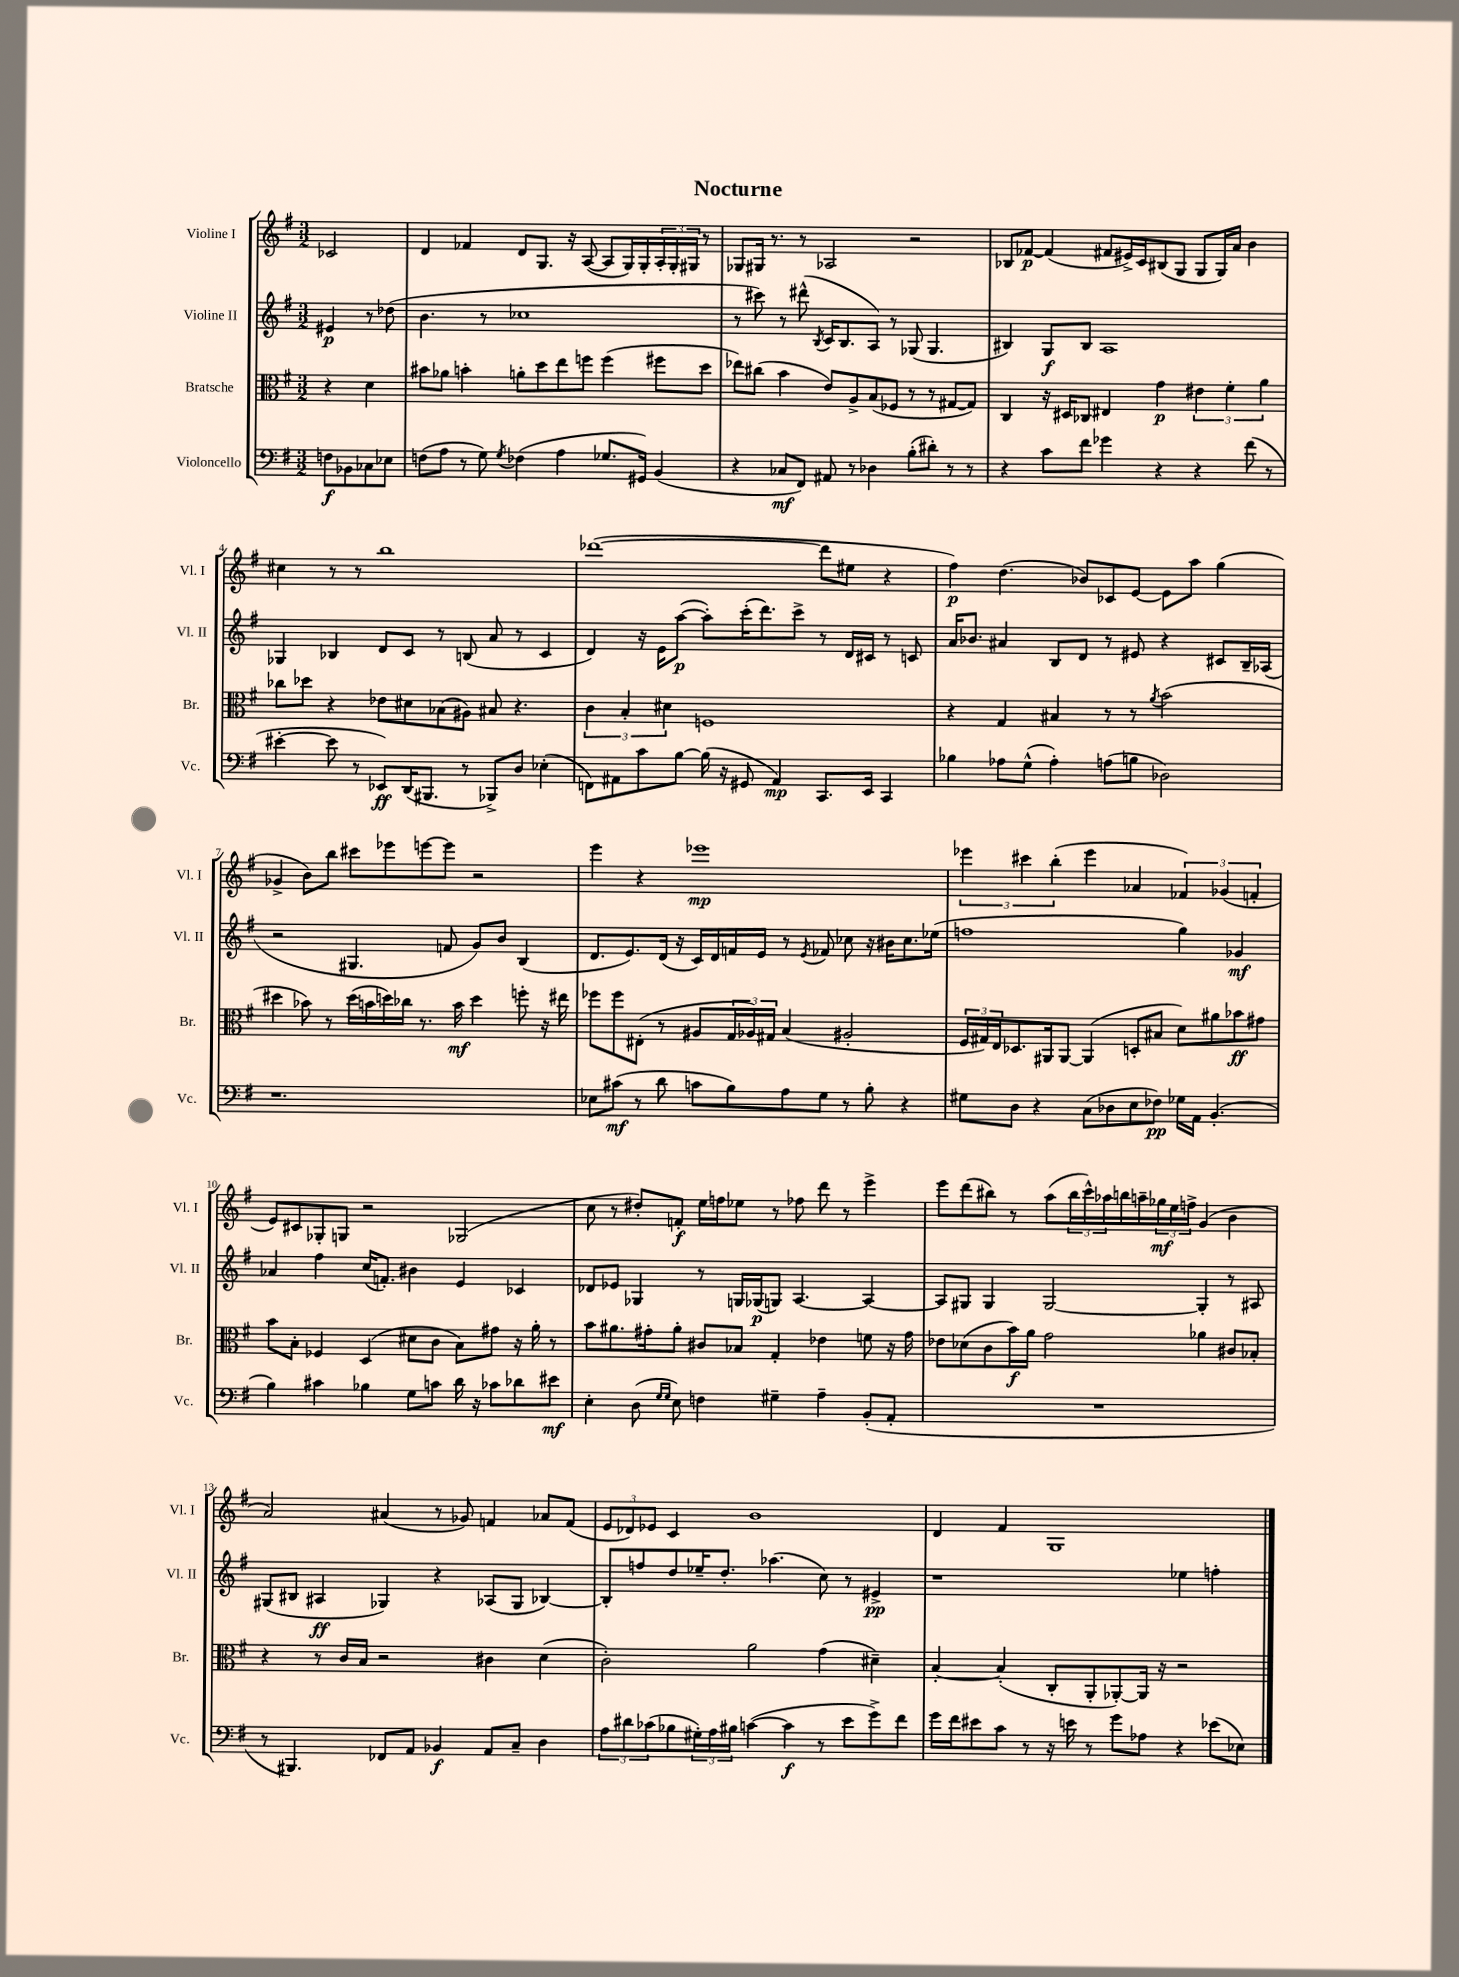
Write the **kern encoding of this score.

**kern	**kern	**kern	**kern
*staff4	*staff3	*staff2	*staff1
*clefF4	*clefC3	*clefG2	*clefG2
*k[f#]	*k[f#]	*k[f#]	*k[f#]
*M3/2	*M3/2	*M3/2	*M3/2
8F	4r	4e#	2c-
8BB-	.	.	.
8C-	4d	8r	.
8E-	.	(8dd-	.
=	=	=	=
(8F	8b#	4.b	4d
8A	8a-	.	.
8r	4b'	.	4f-
8G)	.	8r	.
8qG	.	.	.
(4F-	8a'	1cc-	8d
.	8dd	.	8.G
4A	8ee	.	.
.	.	.	16r
.	8ff	.	([8A
8.G-	(4ff	.	8A]
.	.	.	16G)
16GG#)	.	.	16G'
(4BB	8ff#	.	24A'
.	.	.	24G'
.	.	.	24G#
.	8dd	.	8r
=	=	=	=
4r	8ee-)	8r	8G-
.	(8cc#	8ccc#)	16G#
.	.	.	8.r
8C-	4b	8r	.
8FF#)	.	(8ddd#^^	8r
.	.	8qB	.
8AA#	8e)	16c	2A-
.	.	8.B	.
8r	8A^	.	.
4D-	(8B	8A)	.
.	8F-	8r	.
(8B'	8r	(8G-	2r
8d#')	8r	4.G-	.
8r	[8G#	.	.
8r	8G#])	.	.
=	=	=	=
4r	4C	4B#)	8B-
.	.	.	[8f-
8c	16r	8G	(4f-]
.	16D#	.	.
8f#	8C-	8B#	.
4g-	4E#	1A	8f#
.	.	.	16e#^)
.	.	.	16c
4r	4g	.	(8B#
.	.	.	8G
4r	6e#	.	8G
.	.	.	16G)
.	6f#'	.	.
.	.	.	16a
(8f#	.	.	4b
.	6a	.	.
8r	.	.	.
=	=	=	=
[4e#'	8cc-	4G-	4cc#
.	8dd-	.	.
8e#]	4r	4B-	8r
8r	.	.	8r
8EE-)	8e-	8d	1bb
(16DD	8d#	8c	.
8.BBB#	.	.	.
.	(8B-	8r	.
8r	8A#)	(8B	.
8BBB-^)	8B#	8a	.
8D	4.r	8r	.
(4E-'	.	4c	.
=	=	=	=
8FF)	6c	4d)	([1ddd-
8AA#	.	.	.
.	6B'	.	.
8c	.	16r	.
.	.	16e	.
.	6d#	.	.
[8B	.	([8aa	.
(16B]	1F	8aa'])	.
16r	.	.	.
8GG#	.	(16ccc'	.
.	.	8.ddd)	.
4AA#)	.	.	.
.	.	8ccc^	.
8.CC	.	8r	8ddd-]
.	.	16d	8ee#
16EE	.	16c#	.
4CC	.	8r	4r
.	.	8c	.
=	=	=	=
4B-	4r	16a	4ff#)
.	.	8.b-	.
8A-	4G	4a#	(4.dd
(8G^^	.	.	.
4A-')	4B#	8B	.
.	.	8d	8b-)
(8A	8r	8r	8c-
8B	8r	8e#	[8e
.	8qa	.	.
2D-)	(2b	4r	8e]
.	.	.	8aa
.	.	8c#	(4gg
.	.	16B~	.
.	.	(16A-	.
=	=	=	=
1.r	4dd#	2r	4g-^
.	8b-)	.	8b)
.	8r	.	8bb
.	(16dd#	4.G#	8ccc#
.	16b	.	.
.	16dd)	.	8eee-
.	16cc-	.	.
.	8.r	.	[8eee
.	.	8f	8eee]
.	16b	.	.
.	4dd	8g)	2r
.	.	8b	.
.	8ff'	(4B	.
.	16r	.	.
.	16ee#	.	.
=	=	=	=
8E-	8ff-	8.d	4eee
(8c#	8ff-	.	.
.	.	8.e)	.
8r	(8E#'	.	4r
8d	8r	(16d	.
.	.	16r	.
8c	8A#	16c)	1eee-
.	.	16d	.
8B)	24G	16f	.
.	24A-)	.	.
.	.	16e	.
.	24G#	.	.
8A	(4B	8r	.
.	.	8qe	.
8G	.	8f-	.
8r	2A#'	8cc-	.
8B'	.	16r	.
.	.	16b#	.
4r	.	8.cc-	.
.	.	(16ee-	.
=	=	=	=
8G#	24F#	1ff	6eee-
.	24G#)	.	.
.	24E	.	.
8D	8.D-	.	.
.	.	.	6ccc#
4r	.	.	.
.	16AA#	.	.
.	.	.	(6bb'
.	[8AA#	.	.
(8C	(4AA#]	.	4eee-
8D-	.	.	.
8E	8D'	.	4a-
8F-)	8B#	.	.
16G-	8d)	4gg)	6f-)
16AA	.	.	.
(4.BB'	8a#	.	.
.	.	.	(6g-
.	8b-	4g-	.
.	.	.	6f'
.	8g#	.	.
=	=	=	=
4B)	8b	4a-	8e)
.	8B'	.	8c#
4c#	4F-	4ff#	8G-'
.	.	.	8G
4B-	(4D	(16cc	2r
.	.	8.f')	.
8G	8d#	4b#	.
8c	8c	.	.
16d	8B)	4e	(2G-
16r	.	.	.
8c-	8g#	.	.
8d-	16r	4c-	.
.	16a'	.	.
8e#	8r	.	.
=	=	=	=
4E'	8b	8d-	8cc
.	8.a#	8e-	8r
(8D	.	4G-	8dd#')
.	16g#'	.	.
16qqG	.	.	.
16qqG	.	.	.
8E)	8a#'	.	8f'
4F	8c#	8r	16ee
.	.	.	16ff
.	8B-	16G	8ee-
.	.	(16G-	.
4G#~	4G'	8G)	8r
.	.	[4.A	8ff-
4A~	4e-	.	8ddd
.	.	.	8r
(8BB'	8f	4A_	4eee^
8AA'	16r	.	.
.	16g#	.	.
=	=	=	=
1.r	8e-	8A]	8eee
.	(8d-	8G#	(8ddd
.	8c	4G#	8bb#)
.	16b)	.	8r
.	16a	.	.
.	2g	[2G#	(8aa
.	.	.	24bb#
.	.	.	24ccc^^)
.	.	.	24aa-
.	.	.	16bb
.	.	.	16aa~
.	.	.	24gg-
.	.	.	24ee
.	.	.	24ff^
.	4a-	4G#']	(4g
.	8c#	8r	4b
.	8B-'	8A#	.
=	=	=	=
8r	4r	(8G#	2a)
4.BBB#)	.	8B#	.
.	8r	4A#	.
.	16c	.	.
.	16B	.	.
8FF-	2r	4G-)	(4a#
8AA	.	.	.
4BB-	.	4r	8r
.	.	.	8g-)
8AA	4c#	(8A-	4f
8C~	.	8G-	.
4D	(4d	[4B-)	8a-
.	.	.	(8f
=	=	=	=
12A	2c')	8B-']	12e
12d#	.	.	12d-)
.	.	8ff	.
(12c-	.	.	12e-
8B-	.	8dd	4c
24G#')	.	16ee-~	.
24A	.	.	.
.	.	8.dd'	.
24B#	.	.	.
([4c	2a	.	1b
.	.	(4.aa-	.
4c]	.	.	.
8r	(4g	8cc)	.
8e	.	8r	.
8g^)	4d#~)	4e#^	.
8f#	.	.	.
=	=	=	=
16g	[4B'	1r	4d
16f#	.	.	.
8e#	.	.	.
8c	(4B']	.	4f#
8r	.	.	.
16r	8C'	.	1G
16e	.	.	.
8r	8AA'	.	.
8g	[8AA-')	.	.
8A-	16AA-]	.	.
.	16r	.	.
4r	2r	4ee-	.
(8e-	.	4ff'	.
8E-)	.	.	.
==	==	==	==
*-	*-	*-	*-
